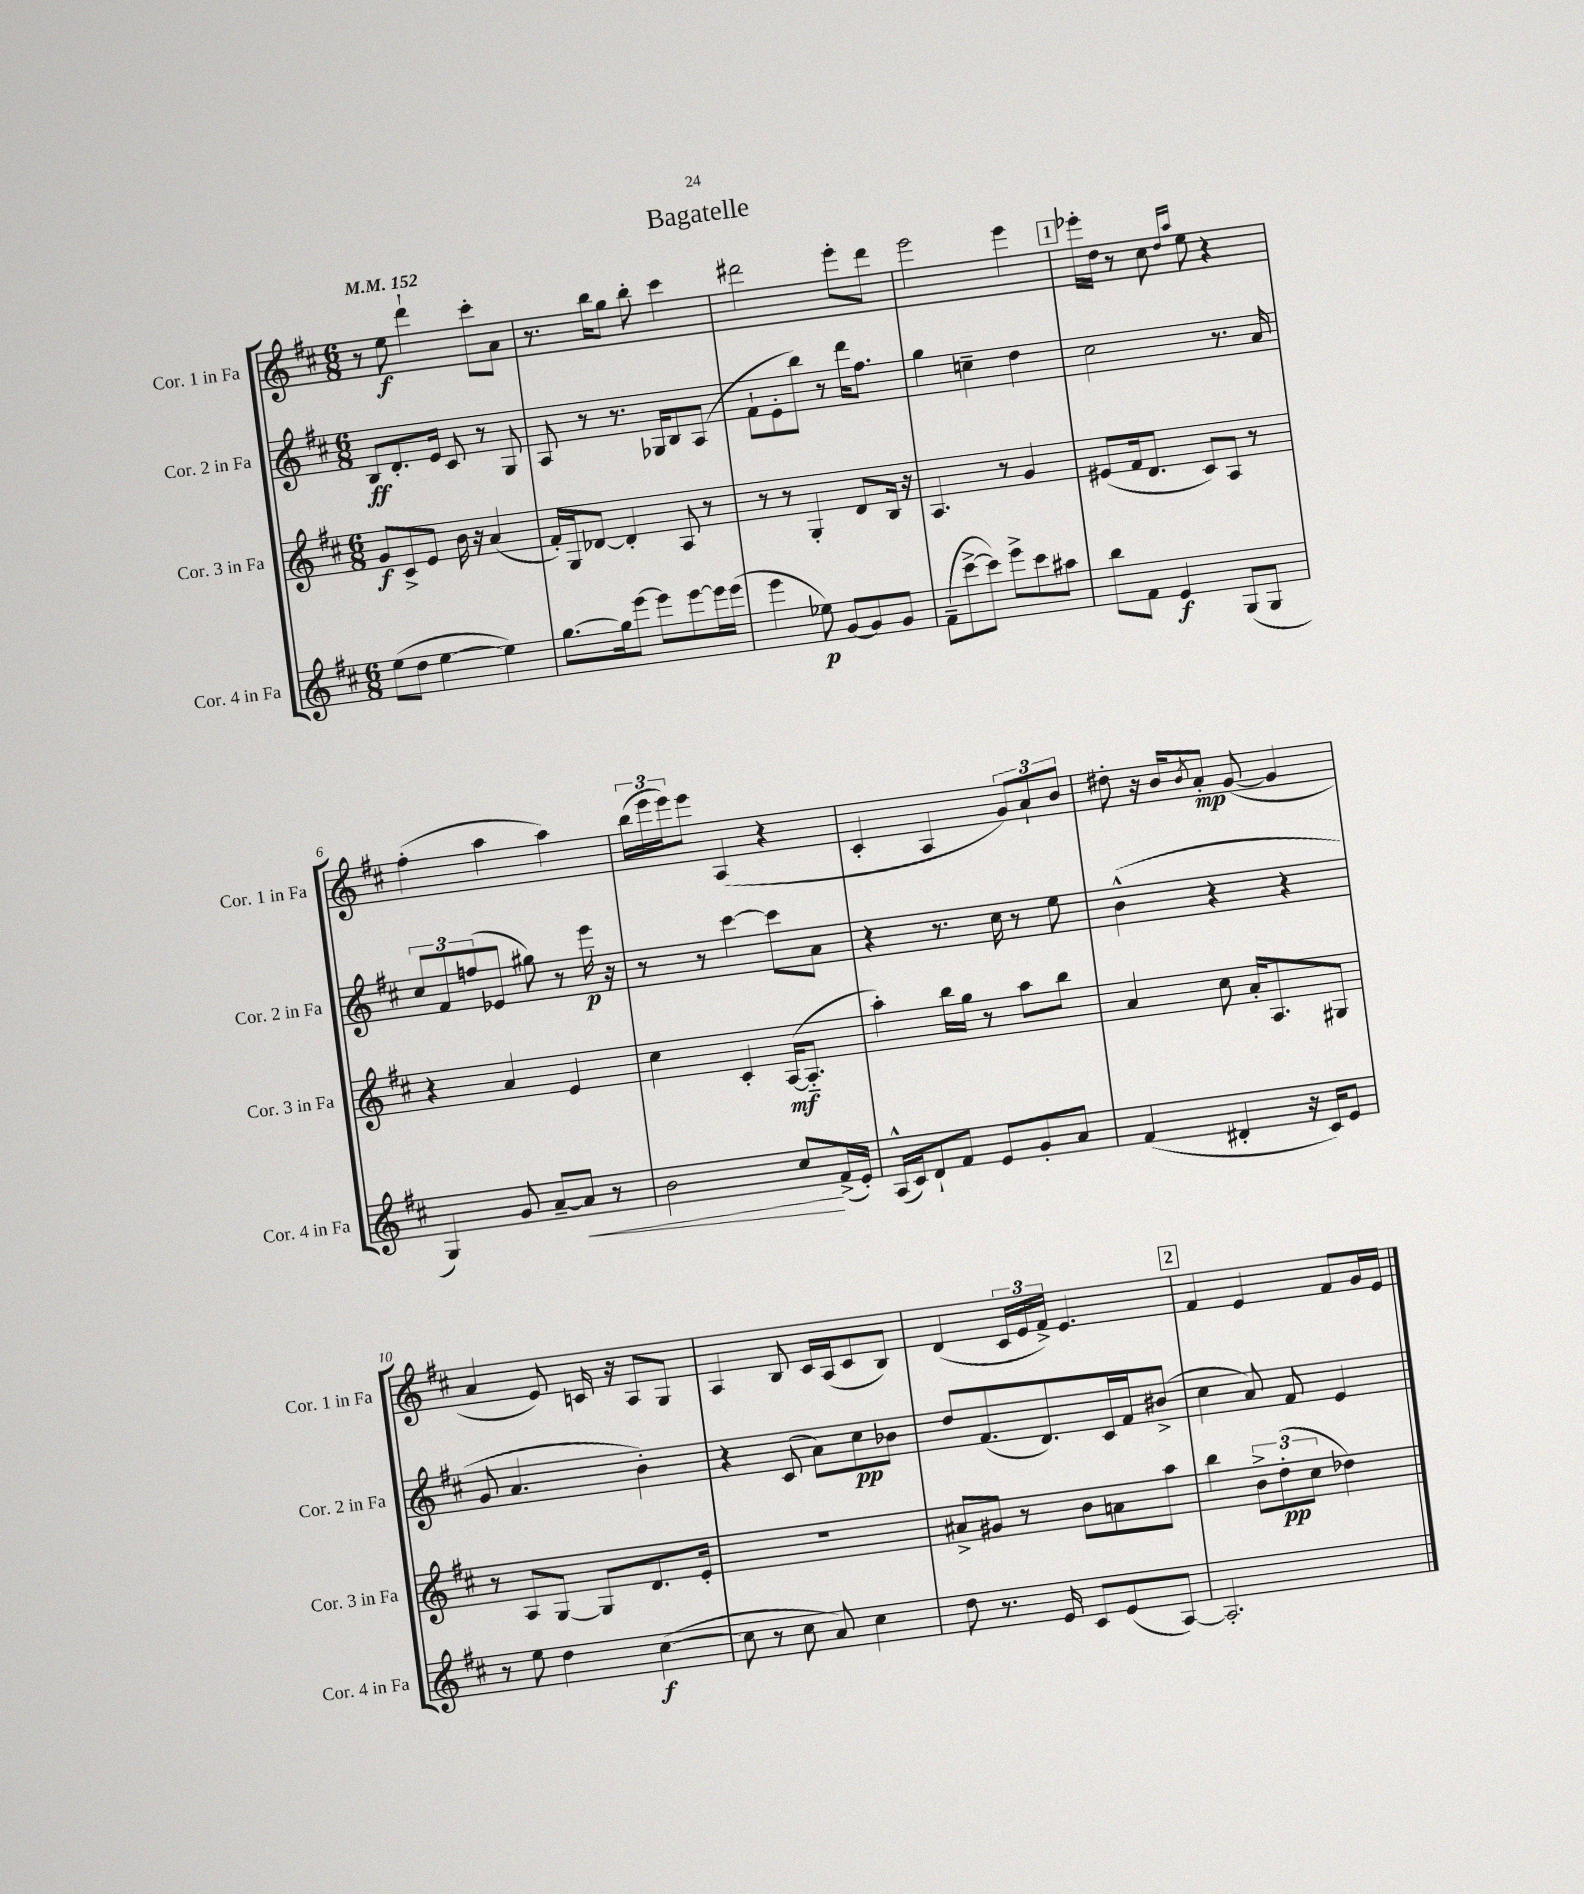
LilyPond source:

\header { title = "Bagatelle" }
<<
\new StaffGroup <<
\new Staff = "s0" \with { instrumentName = "Cor. 1 in Fa" shortInstrumentName = "Cor. 1 in Fa" } {
    \clef treble \key d \major \numericTimeSignature \time 6/8 \tempo 4 = 152
    r8 e''8\f d'''4-! cis'''8-. a'8 |
    r8. b''16 g''8 b''8-. cis'''4 |
    dis'''2 e'''8-. dis'''8 |
    e'''2 e'''4 |
    \mark \markup { \box "1" } ees'''16-. d''16 r8 cis''8 \grace { d''16 a''16 } e''8 r4 |
    fis''4-.( a''4 a''4) |
    \tuplet 3/2 { b''16( e'''16 e'''16) } e'''8 a4( r4 |
    cis'4-. a4 \tuplet 3/2 { g'8) a'8-! b'8 } |
    dis''8-. r16 b'16 \acciaccatura { b'8 } a'8-.\mp g'8~( g'4 |
    a'4 e'8) c'16 r16 a8 g8 |
    a4 b8 cis'16 a16( cis'8 b8) |
    d'4( \tuplet 3/2 { cis'16 e'16 fis'16->) } e'4. |
    \mark \markup { \box "2" } fis'4 e'4 fis'8 g'16 e'16 \bar "|." |
}
\new Staff = "s1" \with { instrumentName = "Cor. 2 in Fa" shortInstrumentName = "Cor. 2 in Fa" } {
    \clef treble \key d \major \numericTimeSignature \time 6/8
    b8\ff d'8.-. e'16 cis'8 r8 g8 |
    a8 r8 r8. ges16 b8 a8( |
    fis'8-! e'8-. b''8) r8 d'''16 fis''8. |
    g''4 c''4-- d''4 |
    \mark \markup { \box "1" } cis''2 r8. a'16 |
    \tuplet 3/2 { cis''8 fis'8 f''8( } ees'8 gis''8) r8 e'''16\p r16 |
    r8 r8 cis'''4~ cis'''8 a'8 |
    r4 r8. cis''16 r8 e''8 |
    b'4-^( r4 r4 |
    g'8 a'4. b'4-.) |
    r4 cis'8( a'8) cis''8\pp bes'8 |
    d''8 fis'8.( d'8.) cis'16 fis'16 bis'8->( |
    \mark \markup { \box "2" } cis''4 a'8) fis'8 e'4 \bar "|." |
}
\new Staff = "s2" \with { instrumentName = "Cor. 3 in Fa" shortInstrumentName = "Cor. 3 in Fa" } {
    \clef treble \key d \major \numericTimeSignature \time 6/8
    g'8\f cis'8-> e'8 b'16 r16 a'4( |
    fis'16-.) g16 des'8~ des'4-. a8 r8 |
    r8 r8 g4-. d'8 b16 r16 |
    a4. r8 g'4 |
    \mark \markup { \box "1" } eis'8( fis'16 d'8. cis'8) a8 r8 |
    r4 a'4 e'4 |
    cis''4 cis'4-. a16~\mf( a8.-_ |
    a''4-.) b''16 g''16 r8 a''8 b''8 |
    a'4 cis''8 a'16-. a8. gis8 |
    r8 a8 g8~ g8 d'8. e'16-. |
    R2. |
    ais'8-> gis'8 r8 b'8 a'8 a''8 |
    \mark \markup { \box "2" } b''4 \tuplet 3/2 { b'8-> d''8-.\pp( cis''8 } des''4) \bar "|." |
}
\new Staff = "s3" \with { instrumentName = "Cor. 4 in Fa" shortInstrumentName = "Cor. 4 in Fa" } {
    \clef treble \key d \major \numericTimeSignature \time 6/8
    e''8( d''8 e''4~ e''4) |
    g''8.~ g''16 e'''8~ e'''8 e'''8~ e'''16 e'''16( |
    e'''4 ees''8\p) g'8~ g'8 g'8 |
    fis'8--( cis'''8~-> cis'''8) e'''8-> cis'''8 ais''8 |
    \mark \markup { \box "1" } b''8 fis'8 e'4\f g8( g8 |
    g4) g'8 a'8~-- a'8\< r8 |
    b'2 cis''8\! fis'16->( e'16-.) |
    a16-^( cis'16) d'8-! fis'8 e'8 g'8-. a'8 |
    fis'4( dis'4-. r16 cis'16) e'8 |
    r8 e''8 d''4 cis''4~\f( |
    cis''8 r8 cis''8 a'8) cis''4 |
    d''8 r8. e'16 cis'8 e'8( a8~) |
    \mark \markup { \box "2" } a2.-. \bar "|." |
}
>>
>>
